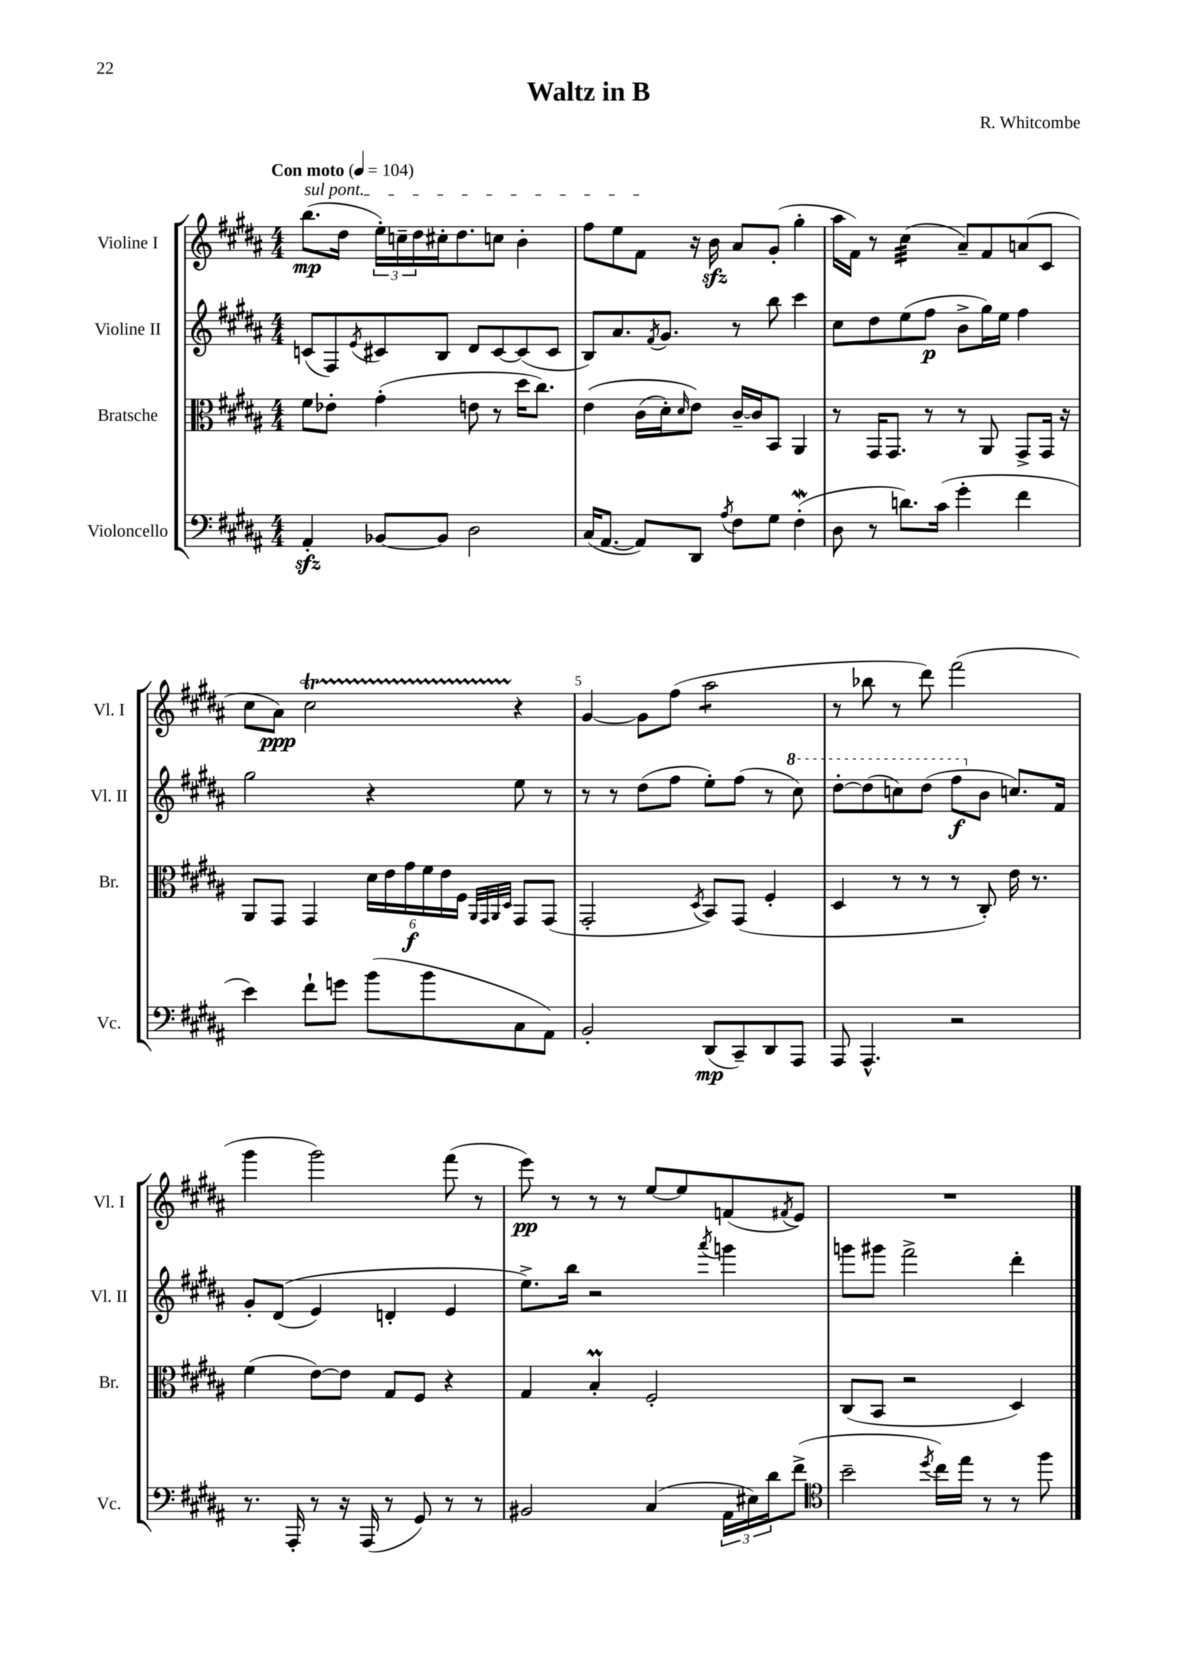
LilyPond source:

\header { title = "Waltz in B" composer = "R. Whitcombe" }
<<
\new StaffGroup <<
\new Staff = "s0" \with { instrumentName = "Violine I" shortInstrumentName = "Vl. I" } {
    \clef treble \key b \major \numericTimeSignature \time 4/4 \tempo "Con moto" 4 = 104
    \once \override TextSpanner.bound-details.left.text = \markup { \italic "sul pont." } b''8.\mp\startTextSpan( dis''16 \tuplet 3/2 { e''16-.) c''16-- dis''16 } cis''16-. dis''8. c''8 b'4-. |
    fis''8 e''8 fis'8\stopTextSpan r16 b'16\sfz ais'8 gis'8-.( gis''4-. |
    ais''16 fis'16) r8 cis''4:32( ais'8--) fis'8 a'8( cis'8 |
    cis''8 ais'8\ppp) cis''2\startTrillSpan r4\stopTrillSpan |
    gis'4~ gis'8 fis''8( ais''2:8 |
    r8 bes''8 r8 dis'''8) fis'''2( |
    gis'''4 gis'''2) fis'''8( r8 |
    e'''8\pp) r8 r8 r8 e''8~ e''8 f'8( \acciaccatura { fis'8 } e'8) |
    R1 \bar "|." |
}
\new Staff = "s1" \with { instrumentName = "Violine II" shortInstrumentName = "Vl. II" } {
    \clef treble \key b \major \numericTimeSignature \time 4/4
    c'8( fis8) \acciaccatura { e'8 } cis'8 b8 dis'8 cis'8~ cis'8( cis'8 |
    b8) ais'8. \acciaccatura { fis'8 } gis'8. r8 b''8 cis'''4 |
    cis''8 dis''8 e''8( fis''8\p b'8-> gis''16) e''16 fis''4 |
    gis''2 r4 e''8 r8 |
    r8 r8 dis''8( fis''8 e''8-.) fis''8( r8 \ottava #1 cis'''8) |
    dis'''8~-. dis'''8( c'''8) dis'''8( fis'''8\f \ottava #0 b'8 c''8.) fis'16 |
    gis'8-. dis'8(\( e'4) d'4-. e'4 |
    e''8.->\) b''16 r2 \acciaccatura { ais'''8 } g'''4 |
    g'''8 gis'''8 fis'''2-> dis'''4-. \bar "|." |
}
\new Staff = "s2" \with { instrumentName = "Bratsche" shortInstrumentName = "Br." } {
    \clef alto \key b \major \numericTimeSignature \time 4/4
    fis'8 ees'8-. gis'4-.( e'8 r8 dis''16 cis''8.) |
    e'4\( cis'16( dis'16-.) \grace { dis'16 } e'8\) cis'16~-- cis'16 b,8 ais,4 |
    r8 gis,16 gis,8. r8 r8 ais,8 gis,8-> gis,16 r16 |
    ais,8 gis,8 gis,4 \tuplet 6/4 { dis'16 e'16 gis'16\f fis'16 e'16 fis16 } \grace { ais,32 gis,32 ais,32 dis32 } gis,8 gis,8( |
    gis,2-. \acciaccatura { dis8 } b,8) gis,8( fis4-. |
    dis4 r8 r8 r8 cis8-.) e'16 r8. |
    fis'4( e'8~) e'8 gis8 fis8 r4 |
    gis4 b4-.\prall fis2-. |
    cis8( b,8 r2 dis4) \bar "|." |
}
\new Staff = "s3" \with { instrumentName = "Violoncello" shortInstrumentName = "Vc." } {
    \clef bass \key b \major \numericTimeSignature \time 4/4
    ais,4-.\sfz bes,8~ bes,8 dis2 |
    cis16( ais,8.~ ais,8) dis,8 \acciaccatura { ais8 } fis8 gis8 fis4-.\mordent( |
    dis8 r8 d'8.) cis'16( gis'4-. fis'4 |
    e'4) fis'8-! g'8 b'8( b'8 cis8 ais,8) |
    b,2-. dis,8\mp( cis,8--) dis,8 ais,,8 |
    ais,,8 ais,,4.-^ r2 |
    r8. ais,,16-. r8 r16 ais,,16( r8 gis,8) r8 r8 |
    bis,2 cis4( \tuplet 3/2 { ais,16 eis16) dis'16 } fis'8->( |
    \clef tenor b'2-- \acciaccatura { dis''8 } cis''16) e''16 r8 r8 fis''8 \bar "|." |
}
>>
>>
\layout { \context { \Score \override BarNumber.break-visibility = ##(#f #t #t) barNumberVisibility = #(every-nth-bar-number-visible 5) } }
